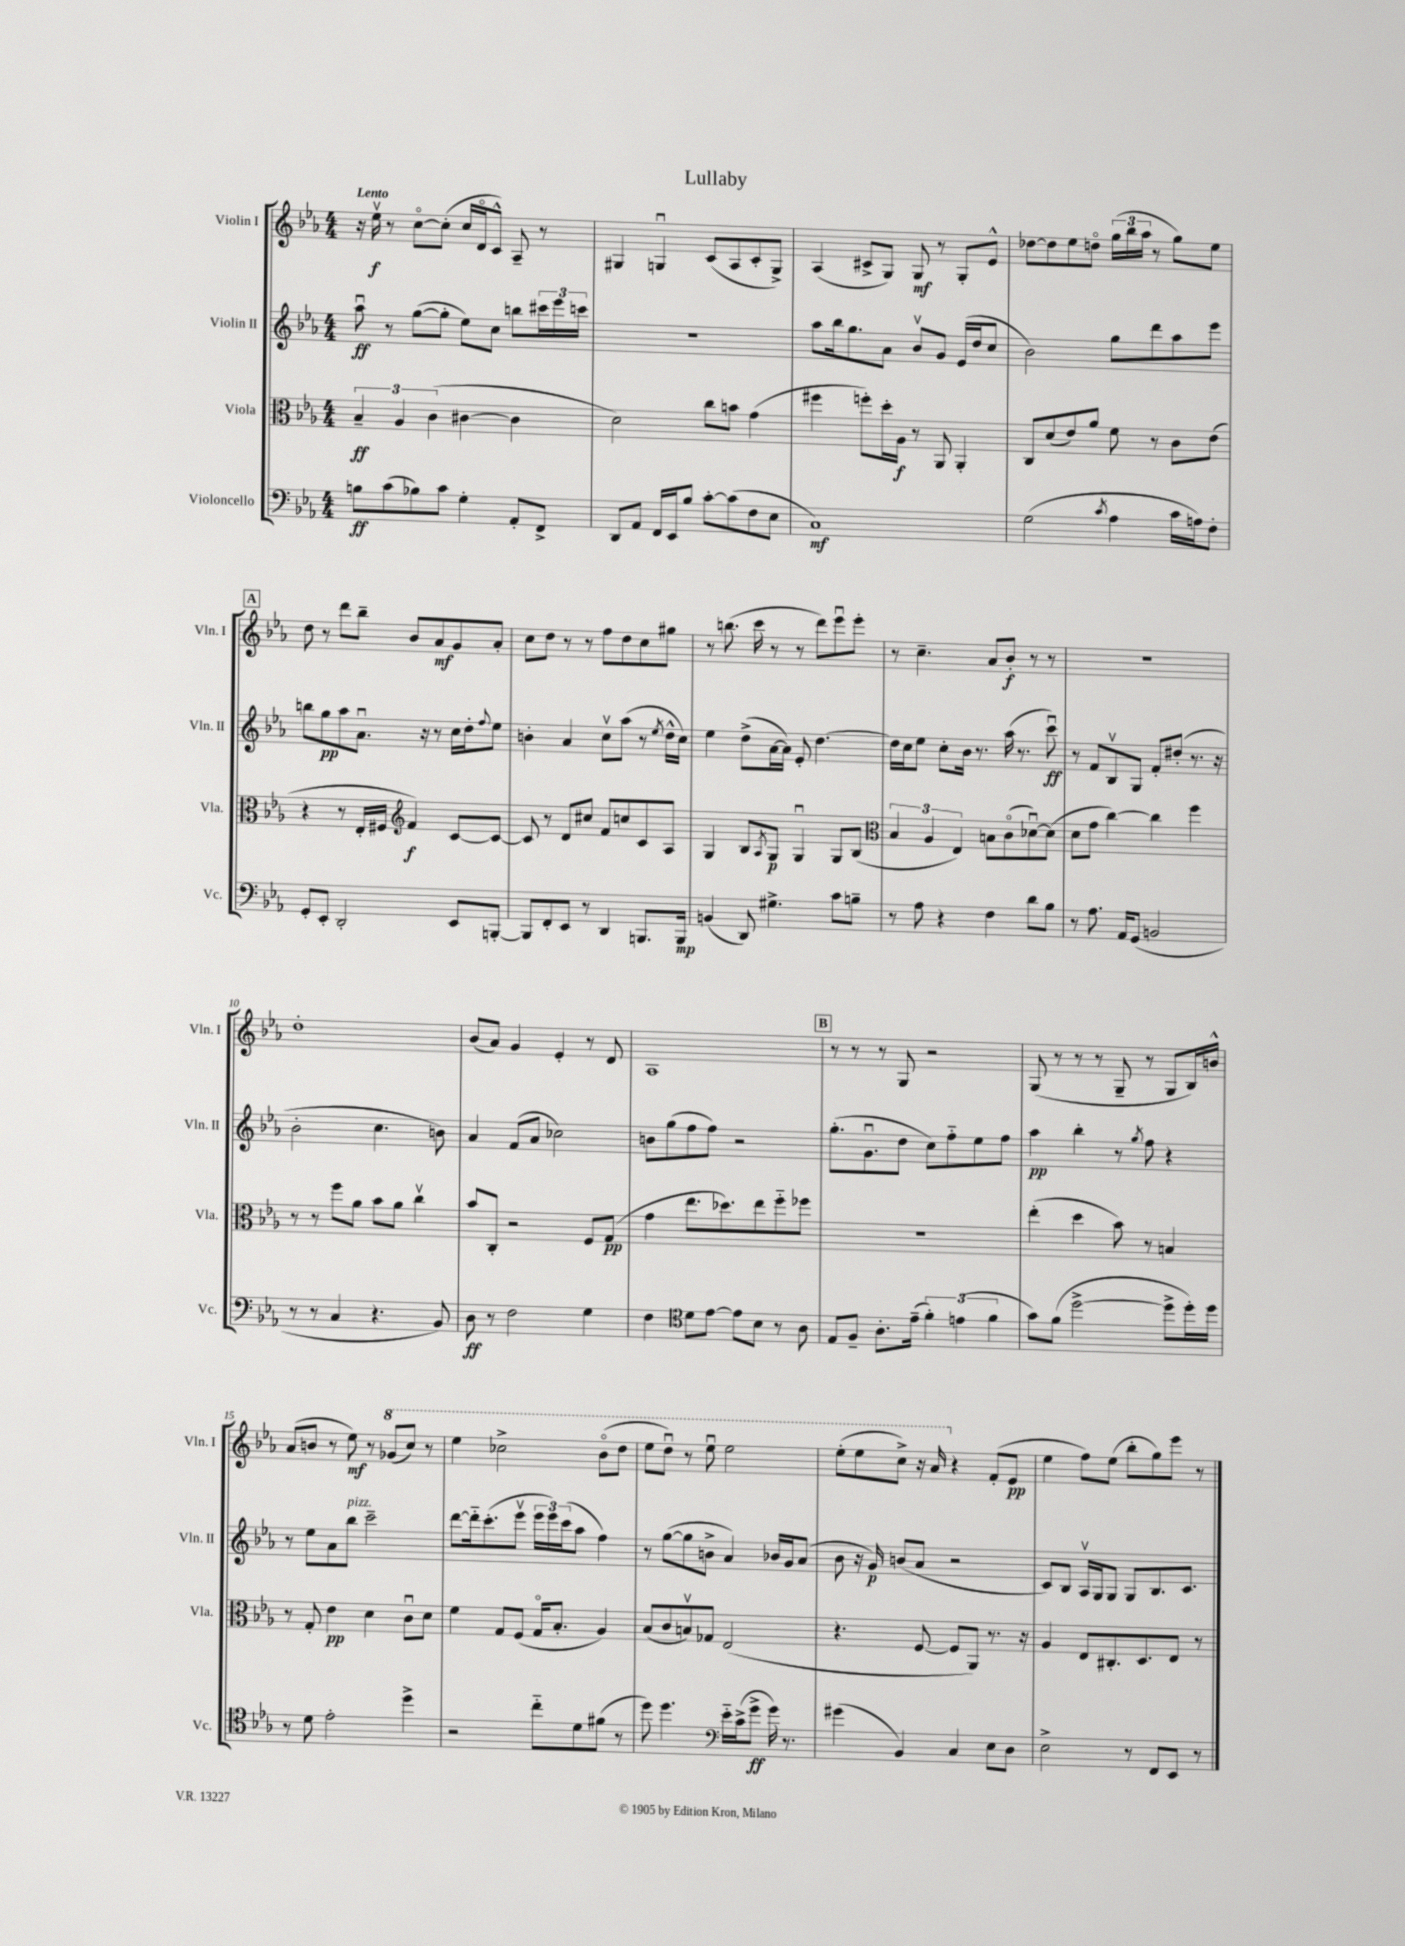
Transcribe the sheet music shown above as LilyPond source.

\header { title = "Lullaby" }
<<
\new StaffGroup <<
\new Staff = "s0" \with { instrumentName = "Violin I" shortInstrumentName = "Vln. I" } {
    \clef treble \key ees \major \numericTimeSignature \time 4/4 \tempo "Lento"
    r16 ees''16\upbow\f r8 c''8~\flageolet c''8-.( c''16 d'16\flageolet c'8-^) aes8-- r8 |
    gis4 g4\downbow c'8( aes8 c'8-. g8->) |
    aes4( cis'8-> g8) g8\mf r8 g8-. ees'8-^ |
    des''8~ des''8 ees''8 d''8\flageolet \tuplet 3/2 { g''16( bes''16 aes''16 } r8 g''8) ees''8 |
    \mark \markup { \box "A" } d''8 r8 d'''8 bes''8-- bes'8 aes'8\mf g'8 aes'8-. |
    c''8 d''8 r8 r8 f''8 d''8 c''8 gis''8 |
    r8 b''8.( c'''16 r8 r8 d'''8) ees'''8\downbow ees'''8-. |
    r8 c''4.-- aes'8 bes'8-.\f r8 r8 |
    r1 |
    d''1-. |
    bes'8( aes'8) g'4 ees'4-. r8 d'8 |
    aes1 |
    \mark \markup { \box "B" } r8 r8 r8 g8 r2 |
    g8( r8 r8 r8 g8-- r8 g8 bes16) b'16-^ |
    aes'8( b'8 r8 ees''8\mf) r8 \ottava #1 ges''8( c'''8) r8 |
    ees'''4 ces'''2-> bes''8\flageolet( d'''8 |
    ees'''8 d'''8\downbow) r8 ees'''8\downbow ees'''2 |
    ees'''8-.( ees'''8 c'''8->) r16 aes''16 \ottava #0 r4 f'8-.( ees'8\pp |
    ees''4 f''8) ees''8( bes''8-. g''8) ees'''8 r8 \bar "|." |
}
\new Staff = "s1" \with { instrumentName = "Violin II" shortInstrumentName = "Vln. II" } {
    \clef treble \key ees \major \numericTimeSignature \time 4/4
    aes''8\downbow\ff r8 g''8~( g''8-. ees''8) c''8 b''8 \tuplet 3/2 { cis'''16 ees'''16 c'''16 } |
    r1 |
    aes''8 bes''16 g''8. aes'8 bes'8\upbow g'8 ees'16( d''16 c''8 |
    bes'2) g''8 d'''8 aes''8 ees'''8 |
    \mark \markup { \box "A" } b''8 g''8\pp aes''8 aes'8.\downbow r16 r8 c''16 d''16-. \appoggiatura { f''8 } ees''8 |
    b'4-. aes'4 c''8\upbow aes''8( r8 \acciaccatura { ees''8 } d''16-^ c''16) |
    ees''4 d''8->( aes'16~ aes'16) ees'8-. d''4.~ |
    d''16 c''16 ees''8 c''8-. bes'16 r8. aes''16( r8. c'''8\downbow\ff) |
    r8 f'8 bes8\upbow g8 f'8-. dis''8-.( r8. r16 |
    bes'2-. c''4. b'8) |
    aes'4 f'8( aes'8 ces''2) |
    b'8 g''8( f''8 f''8) r2 |
    \mark \markup { \box "B" } g''8.-.( g'8.\downbow d''8 c''8) f''8-_ ees''8 f''8 |
    aes''4\pp bes''4-. r8 \acciaccatura { g''8 } f''8 r4 |
    r8 ees''8 aes'8 bes''8^\markup { \italic "pizz." } c'''2-- |
    d'''8~ d'''16-_ c'''8.-.( ees'''8\upbow \tuplet 3/2 { ees'''16 ees'''16) c'''16( } aes''8 f''4) |
    r8 g''8~( g''8 b'8-> aes'4) bes'16 g'16 aes'8( |
    bes'8 r16 g'16\p) b'8( aes'8 r2 |
    c'8) bes8 aes16\upbow g16 g8 g8 bes8. c'8. \bar "|." |
}
\new Staff = "s2" \with { instrumentName = "Viola" shortInstrumentName = "Vla." } {
    \clef alto \key ees \major \numericTimeSignature \time 4/4
    \tuplet 3/2 { bes4--\ff aes4 c'4( } cis'4~ cis'4 |
    d'2) c''8 b'8 g'4( |
    fis''4 f''8-.) d''16-. aes16\f r8 aes,8 aes,4-. |
    c8 d'8( ees'8) aes'8 f'8 r8 c'8 ees'8( |
    \mark \markup { \box "A" } r4 r8 ees16-. fis16 \clef treble f'4\f) c'8~ c'8~ |
    c'8 r8 d'8 cis''8 f'8 c''8 c'8 aes8 |
    g4 bes8 \acciaccatura { aes8 } g8\p g4\downbow g8 bes8( |
    \clef alto \tuplet 3/2 { bes4 aes4 ees4) } b8 c'8\flageolet( des'8~\downbow) des'8( |
    d'8 g'8 c''4~) c''4 f''4 |
    r8 r8 f''8 aes'8 bes'8 aes'8 c''4\upbow |
    bes'8 c8-. r2 f8 g8\pp( |
    g'4 ees''8. des''8.) ees''8 f''8-_ fes''8 |
    \mark \markup { \box "B" } R1 |
    ees''4-.( d''4 bes'8) r8 b4 |
    r8 g8-. ees'4\pp d'4 c'8\downbow d'8 |
    f'4 g8 f8( g16\flageolet bes8.-. aes4) |
    bes8( c'8 b8\upbow) ges8 ees2( |
    r4. f8~ f8 aes,8) r8. r16 |
    aes4 ees8 cis8.-. d8. ees8 r8 \bar "|." |
}
\new Staff = "s3" \with { instrumentName = "Violoncello" shortInstrumentName = "Vc." } {
    \clef bass \key ees \major \numericTimeSignature \time 4/4
    b8\ff c'8( bes8) c'8 g4-. aes,8-. f,8-> |
    d,8 aes,8 f,16 ees,16 bes8 c'8~-. c'8( f8 ees8 |
    c1\mf) |
    g2( \acciaccatura { c'8 } aes4 c'16 a16) f8-. |
    \mark \markup { \box "A" } g,8-. ees,8-. d,2-. ees,8 b,,8~-. |
    b,,8 f,8-. ees,8 r8 d,4 b,,8. b,,16\mp |
    b,4( d,8) gis4.-> c'8 b8-- |
    r8 aes8 r4 f4 d'8 bes8 |
    r8 aes8. aes,16 g,8( b,2 |
    r8 r8 c4 r4. bes,8) |
    d8\ff r8 f2 g4 |
    f4 \clef tenor d'8 ees'8~ ees'8 bes8 r8 aes8 |
    \mark \markup { \box "B" } ees8 f8-- aes8.-. ees'16--( \tuplet 3/2 { f'4-.) e'4( f'4 } |
    g'8) f'8( d''2~-> d''8-> d''16-.) d''16 |
    r8 d'8 ees'2-. d''4-> |
    r2 c''8-_ d'8 fis'8( r8 |
    d''8) d''4. \clef bass ees'16-_ c'16->( g'8->\ff g'16) r8. |
    gis'4( bes,4) c4 ees8 d8 |
    ees2-> r8 f,8 ees,8 r8 \bar "|." |
}
>>
>>
